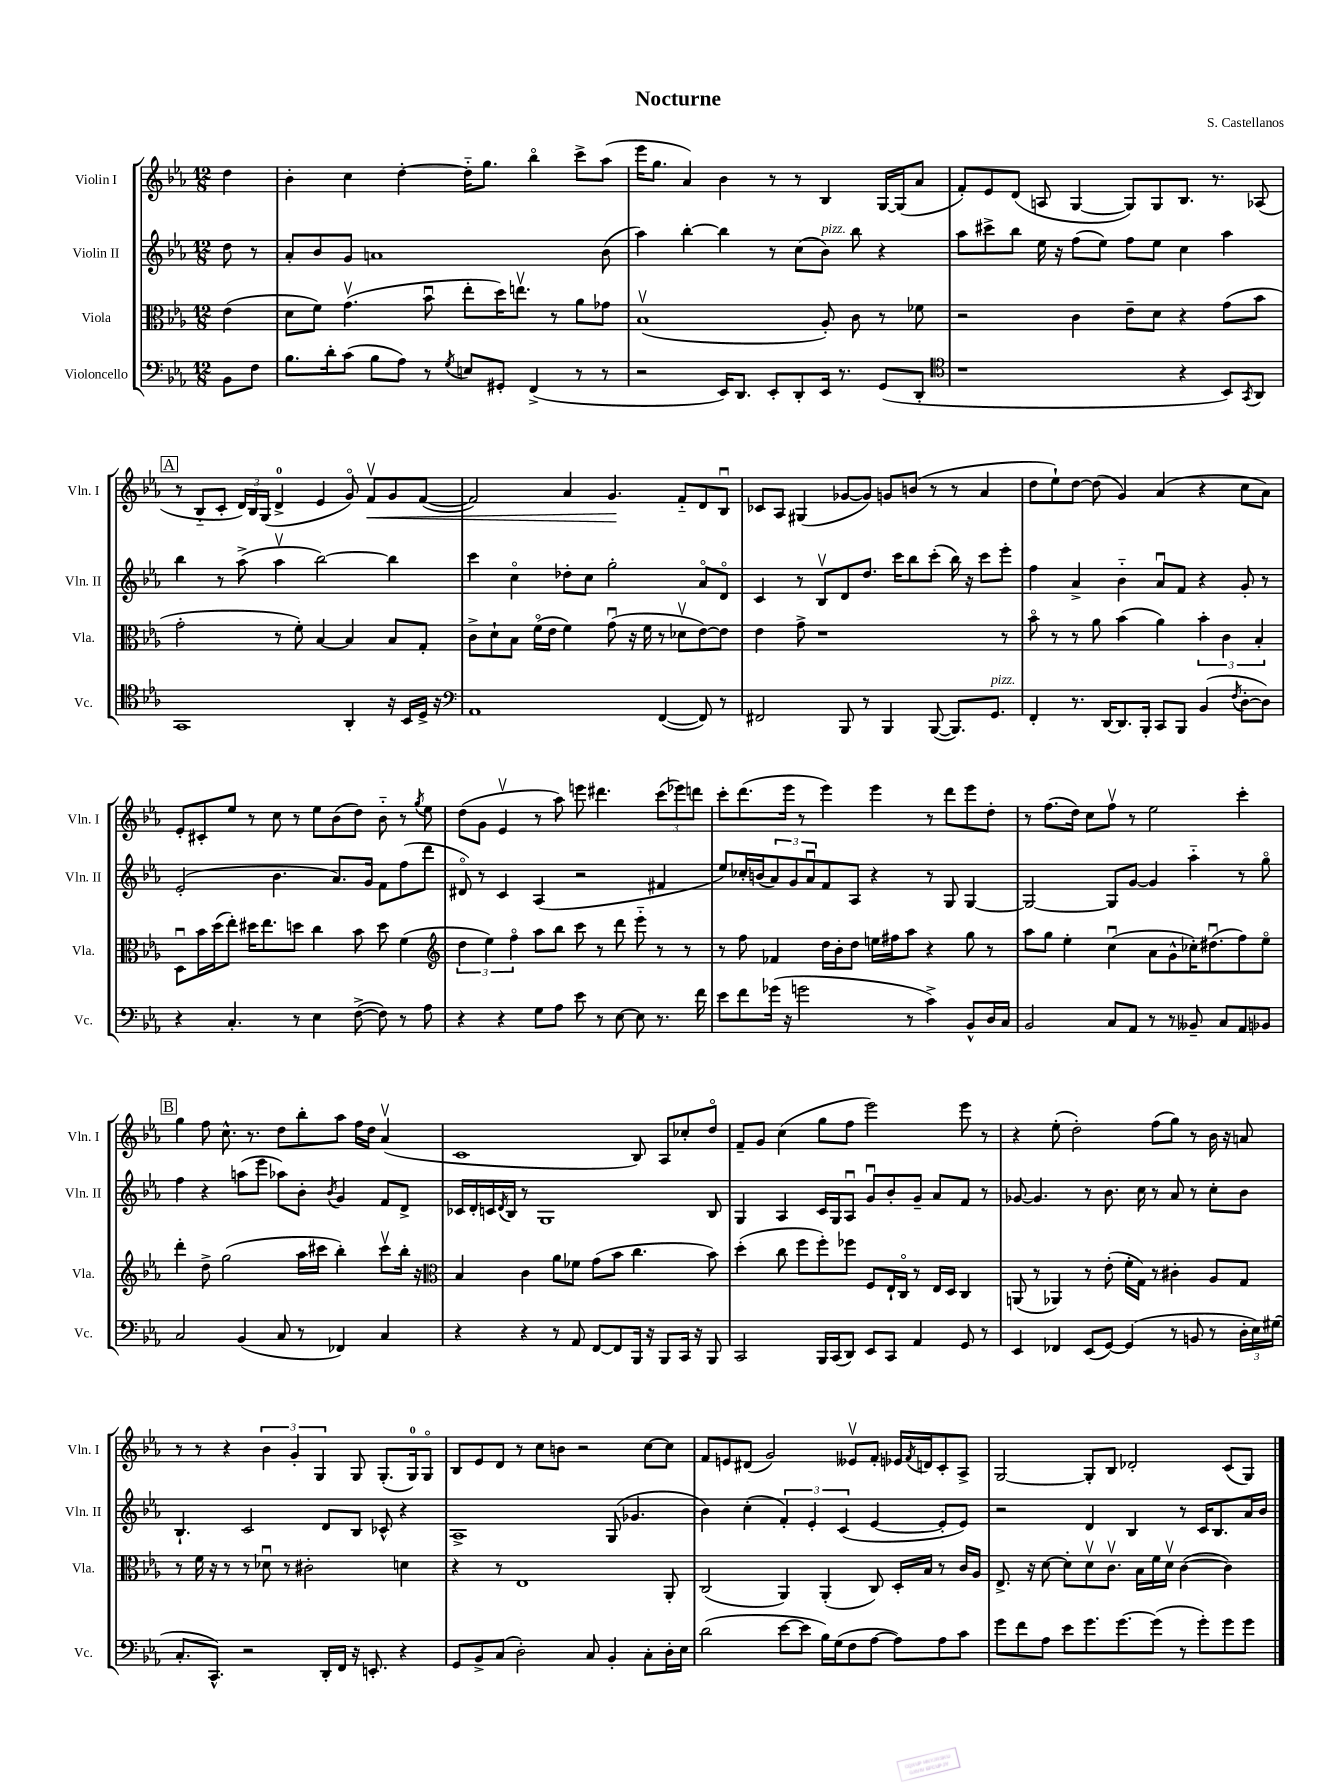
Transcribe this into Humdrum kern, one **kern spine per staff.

**kern	**kern	**kern	**kern	**dynam
*part4	*part3	*part2	*part1	*part1
*staff4	*staff3	*staff2	*staff1	*staff1
*I"Violoncello	*I"Viola	*I"Violin II	*I"Violin I	*
*I'Vc.	*I'Vla.	*I'Vln. II	*I'Vln. I	*
*clefF4	*clefC3	*clefG2	*clefG2	*
*k[b-e-a-]	*k[b-e-a-]	*k[b-e-a-]	*k[b-e-a-]	*
*M12/8	*M12/8	*M12/8	*M12/8	*
=	=	=	=	=
8BB-\L	(4e-\	8dd\	4dd\	.
8F\J	.	8r	.	.
=1	=1	=1	=1	=1
8.B-\L	8d\L	8a-'/L	4b-'\	.
.	8f\J)	8b-/	.	.
16d'\k	.	.	.	.
(8c\J	(4.gv\	8g/J	4cc\	.
8B-\L	.	1an	.	.
8A-\J)	.	.	[4dd'\	.
8r	8b-u\	.	.	.
8qG/	.	.	.	.
8En/L	8ee-'\L	.	16dd\KL]	.
.	.	.	8.gg\J	.
8GG#X'/J	16dd\K)	.	.	.
.	8.eenv\J	.	.	.
(4FF^/	.	.	4bb-\	.
.	8r	.	.	.
8r	8a-\L	.	8ccc^\L	.
8r	8g-X\J	(8b-\	(8aa-\J	.
=2	=2	=2	=2	=2
2r	(1B-v	4aa-\)	16eee-\KL	.
.	.	.	8.gg\J	.
.	.	[4bb-'\	4a-/)	.
16EE-/KL)	.	4bb-\]	4b-\	.
8.DD/J	.	.	.	.
8EE-'/L	.	8r	8r	.
8DD'/	.	(8cc\L	8r	.
!	!	!LO:TX:a:i:t=pizz.	!	!
16EE-/Jk	8A-'/)	8b-\J)	4B-/	.
8.r	.	.	.	.
.	8c\	8bb-\	.	.
(8GG/L	8r	4r	[16G/LL	.
.	.	.	(16G/J]	.
8DD'/J	8f-X\	.	8a-/J	.
=3	=3	=3	=3	=3
*clefC4	*	*	*	*
1r	2r	8aa-\L	8f'/L)	.
.	.	8ccc#X^\	8e-/	.
.	.	8bb-\J	(8d/J	.
.	.	16ee-\	8An/	.
.	.	16r	.	.
.	4c\	(8ff\L	[4G/	.
.	.	8ee-\J)	.	.
.	8e-~\L	8ff\L	8G/L])	.
.	8d\J	8ee-\J	8G/	.
4r	4r	4cc\	8.B-/J	.
.	.	.	8.r	.
8BB-/L)	(8g\L	4aa-\	.	.
8qGG/	.	.	.	.
8AA-/J	8b-\J	.	(8A-X/	.
!!LO:LB:g=z
!!LO:REH:place=s1:t=A
=4	=4	=4	=4	=4
1GG	2g'\	4bb-\	8r	.
.	.	.	8B-/L	.
.	.	8r	8c'/J	.
.	.	(8aa-^\	24d/LL)	.
.	.	.	24B-/	.
.	.	.	(24G/JJ	.
.	8r	4aa-v\	4d^/	.
.	8f'\)	.	.	.
.	[4B-/	[2bb-\)	4e-/	.
4AA-'/	4B-/]	.	8g/)	.
!	!	!	!	!LO:HP:b
.	.	.	8fv/L	<
16r	8B-/L	4bb-\]	8g/	.
16BB-/LL	.	.	.	.
16D^/JJ	8G'/J	.	([8f/J	.
16r	.	.	.	.
=5	=5	=5	=5	=5
*clefF4	*	*	*	*
1AA-	8c^\L	4ccc\	2f/])	.
.	8d`\	.	.	.
.	8B-\J	4cc\	.	.
.	(16f\LL	.	.	.
.	16e-\JJ	.	.	.
.	4f\)	8dd-X'\L	4a-/	.
.	.	8cc\J	.	.
.	(8gu\	2gg'\	4.g/	.
.	16r	.	.	.
.	16f\	.	.	.
([4FF/	8r	.	.	.
.	8d-Xv\L	.	8f/L	[
8FF/])	[8e-\)	8a-/L	8d/	.
8r	8e-\J]	8d/J	8B-u/J	.
=6	=6	=6	=6	=6
2FF#X/	4e-\	4c/	8c-X/L	.
.	.	.	8A-/J	.
.	8g^\	8r	(4G#X/	.
.	1r	8B-v/L	.	.
8BBB-/	.	8d/	[8g-X/L	.
8r	.	8.dd/J	8g-/J])	.
4BBB-/	.	.	8gn/L	.
.	.	16ccc\KL	.	.
.	.	8bb-\	(8bn/J	.
([8BBB-/	.	(8ccc'\J	8r	.
8.BBB-/L])	.	16bb-\)	8r	.
.	.	16r	.	.
.	.	8ccc\L	4a-/	.
!LO:TX:a:i:t=pizz.	!	!	!	!
8.GG/J	.	.	.	.
.	8r	8eee-'\J	.	.
=7	=7	=7	=7	=7
4FF'/	8b-\	4ff\	8dd\L	.
.	8r	.	8ee-`\)	.
8.r	8r	4a-^/	[8dd\J	.
.	8a-\	.	(8dd\]	.
[16DD/KL	.	.	.	.
8.DD/]	(4b-\	4b-\	4g/)	.
16BBB-'/Jk	.	.	.	.
8CC/L	4a-\)	8a-u/L	(4a-/	.
8BBB-/J	.	8f/J	.	.
(4BB-/	6b-'\	4r	4r	.
.	6c\	.	.	.
8qF/	.	.	.	.
[8D'\L	.	8g'/	8cc\L	.
.	6B-'/	.	.	.
8D\J])	.	8r	8a-\J)	.
!!LO:LB:g=z
=8	=8	=8	=8	=8
4r	8Du\L	(2e-'/	8e-'/L	.
.	16b-\L	.	8c#X'/	.
.	(16dd\J	.	.	.
4.C'/	8ee-'\J)	.	8ee-/J	.
.	16dd#X\KL	.	8r	.
.	8.ee-\	.	.	.
.	.	4.b-\	8cc\	.
8r	8ddn\J	.	8r	.
4E-\	4cc\	.	8ee-\L	.
.	.	8.a-/L)	(8b-\	.
([8F^\	8b-\	.	8dd\J)	.
.	.	16g/Jk	.	.
8F\])	8dd\	8f\L	8b-\	.
8r	(4f\	(8ff\	8r	.
.	.	.	8qgg/	.
8A-\	.	8ddd\J	8ee-\	.
=9	=9	=9	=9	=9
*	*clefG2	*	*	*
4r	6dd\	8d#X/)	(8dd\L	.
.	.	8r	8g\J	.
.	6ee-\)	.	.	.
4r	.	4c/	4e-v/	.
.	6ff\	.	.	.
8G\L	8aa-\L	(4A-/	8r	.
8A-\J	8bb-\J	.	8aa-\)	.
8e-\	8ccc\	2r	8eeen\	.
8r	8r	.	4.ddd#X\	.
[8E-\	8ddd\	.	.	.
8E-\]	8eee-\	.	.	.
8.r	8r	4f#X/	(12ccc\L	.
.	.	.	12eee-X\)	.
.	8r	.	.	.
.	.	.	12dddn\J	.
16f\	.	.	.	.
=10	=10	=10	=10	=10
8e-\L	8r	8ee-/L)	8ccc'\L	.
8f\	8ff\	16cc-X'/L	(8.ddd\	.
.	.	(16bn/J	.	.
(16g-X\Jk	4f-X/	12a-/)	.	.
16r	.	.	16eee-\Jk	.
.	.	12g/	.	.
2gn\	.	.	8r	.
.	.	12a-u/	.	.
.	16dd\LL	8f/	4eee-\)	.
.	16b-'\J	.	.	.
.	8dd\J	8A-/J	.	.
.	16een\LL	4r	4eee-\	.
.	16ff#X\J	.	.	.
8r	8aa-\J	.	.	.
4c^\)	4r	8r	8r	.
.	.	8G/	8ddd\L	.
8BB-^^/L	8gg\	[4G/	8eee-\	.
16D/L	8r	.	8dd'\J	.
16C/JJ	.	.	.	.
=11	=11	=11	=11	=11
2BB-/	8aa-\L	2G/_	8r	.
.	8gg\J	.	(8.ff\L	.
.	4ee-'\	.	.	.
.	.	.	16dd\Jk)	.
.	.	.	8cc\L	.
8C/L	(4ccu\	8G/L]	8ffv\J	.
8AA-/J	.	[8g/J	8r	.
8r	8a-\L	4g/]	2ee-\	.
8r	8g^^\	.	.	.
8BB--X~/	16cc-X'\K)	4aa-\	.	.
.	(8.dd#Xu\	.	.	.
8C/L	.	.	.	.
8AA-/	8ff\)	8r	4ccc'\	.
8BB-X/J	8ee-\J	8gg\	.	.
!!LO:LB:g=z
!!LO:REH:place=s1:t=B
=12	=12	=12	=12	=12
2C/	4ddd'\	4ff\	4gg\	.
.	8dd^\	4r	8ff\	.
.	(2gg\	.	8.cc^^\	.
(4BB-/	.	(8aan\L	.	.
.	.	.	8.r	.
.	.	8eee-\J	.	.
8C/	.	8aa-X\L)	8dd\L	.
8r	16aa-\LL	8b-'\J	8bb-'\	.
.	16ccc#X\JJ	.	.	.
.	.	8qb-/	.	.
4FF-X/)	4bb-'\)	4g/	8aa-\J	.
.	.	.	16ff\LL	.
.	.	.	16dd\JJ	.
4C/	8ccc#v\L	8f/L	(4a-v/	.
.	16bb-'\Jk	8d^/J	.	.
.	16r	.	.	.
=13	=13	=13	=13	=13
*	*clefC3	*	*	*
4r	4B-/	16c-X/LL	1c	.
.	.	16d'/	.	.
.	.	16cn/	.	.
.	.	8qd/	.	.
.	.	16B-/JJ	.	.
4r	4c\	8r	.	.
.	.	1G	.	.
8r	8a-\L	.	.	.
8AA-/	8f-X\J	.	.	.
[8FF/L	(8g\L	.	.	.
8FF/]	8b-\J	.	.	.
16BBB-/Jk	4.cc\	.	8B-/)	.
16r	.	.	.	.
8BBB-/L	.	.	8A-/L	.
16CC/Jk	.	.	8cc-X'/	.
16r	.	.	.	.
8BBB-/	8b-\)	8B-/	8dd/J	.
=14	=14	=14	=14	=14
2CC/	(4dd'\	4G/	8f~/L	.
.	.	.	8g/J	.
.	8cc\	4A-/	(4cc\	.
.	8ff\L	.	.	.
16BBB-/LL	8ff'\)	16c/LL	8gg\L	.
(16CC/J	.	16G/J	.	.
8DD/J)	8ff-X\J	8A-u/J	8ff\J	.
8EE-/L	8F/L	8gu/L	2eee-\)	.
8CC/J	16E-`/L	8b-'/	.	.
.	16C/JJ	.	.	.
4AA-/	8r	8g~/J	.	.
.	16E-/LL	8a-/L	.	.
.	16D/JJ	.	.	.
8GG/	4C/	8f/J	8eee-\	.
8r	.	8r	8r	.
=15	=15	=15	=15	=15
4EE-/	(8AAn/	[8g-X/	4r	.
.	8r	4.g-/]	.	.
4FF-X/	4AA-X/)	.	(8ee-'\	.
.	.	.	2dd'\)	.
(8EE-/L	8r	8r	.	.
[8GG/J)	(8e-'\	8.b-\	.	.
(4GG/]	16f'\LL	.	.	.
.	16G\JJ)	16cc\	.	.
.	8r	8r	(8ff\L	.
8r	4c#X'\	8a-/	8gg\J)	.
8BBn/	.	8r	8r	.
8r	8A-/L	8cc'\L	16b-\	.
.	.	.	16r	.
24D'\LL	8G/J	8b-\J	8an/	.
24E-\)	.	.	.	.
(24G#X\JJ	.	.	.	.
!!LO:LB:g=z
=16	=16	=16	=16	=16
8.C'/L	8r	4.B-`/	8r	.
.	16f\	.	8r	.
8.CC^^/J)	16r	.	.	.
.	8r	.	4r	.
2r	8r	2c/	.	.
.	8d-Xu\	.	6b-\	.
.	8r	.	.	.
.	.	.	6g'/	.
.	2c#X'\	.	.	.
.	.	.	6G/	.
16DD'/LL	.	8d/L	.	.
16FF/JJ	.	.	.	.
16r	.	8B-/J	8G/	.
8.EEn'/	.	.	.	.
.	.	8c-X^^/	(8.G'/L	.
4r	4dn\	4r	.	.
.	.	.	16G/k)	.
.	.	.	8G/J	.
=17	=17	=17	=17	=17
8GG/L	4r	1A-^	8B-/L	.
8BB-^/	.	.	8e-/	.
(8C/J	8r	.	8d/J	.
2D'\)	1E-	.	8r	.
.	.	.	8cc\L	.
.	.	.	8bn\J	.
.	.	.	2r	.
8C/	.	.	.	.
4BB-'/	.	(8G/	.	.
.	.	4.g-X/	.	.
8C'\L	.	.	[8cc\L	.
16D'\L	8AA-'/	.	8cc\J]	.
16E-\JJ	.	.	.	.
=18	=18	=18	=18	=18
(2d\	(2C/	4b-\)	8f/L	.
.	.	.	8en/	.
.	.	(4cc'\	(8d#X/J	.
.	.	.	2g/)	.
[8e-\L	4AA-/)	6f'/)	.	.
8e-\J]	.	.	.	.
.	.	6e-'/	.	.
16B-\LL)	(4AA-'/	.	.	.
(16G\J	.	.	.	.
.	.	(6c/	.	.
8F\	.	.	8e--Xv/L	.
[8A-\J	8C/)	[4e-/	8f'/J	.
8A-\L])	16D'/LL	.	16e-X/LL	.
.	.	.	8qf/	.
.	16B-/JJ	.	16dn/J	.
8A-\	8r	8e-'/L]	8c'/	.
8c\J	16c/LL	8e-/J)	8A-^/J	.
.	16A-/JJ	.	.	.
=19	=19	=19	=19	=19
8g\L	8.E-^/	2r	[2G/	.
8f\	.	.	.	.
.	16r	.	.	.
8A-\J	[8d\	.	.	.
8e-\L	8d'\L]	.	.	.
8.g\	8dv\	4d/	8G'/L]	.
.	8.cv\J	.	8B-/J	.
[8.g\	.	.	.	.
.	.	4B-/	2d-X'/	.
.	16B-\LL	.	.	.
(8g\J]	16f\	.	.	.
.	16dv\JJ	.	.	.
8r	([4c\	8r	.	.
8g'\L)	.	16c/KL	.	.
.	.	8.B-/	.	.
8g\	4c\])	.	(8c/L	.
8g\J	.	16a-/L	8G/J)	.
.	.	16b-/JJ	.	.
==	==	==	==	==
*-	*-	*-	*-	*-
